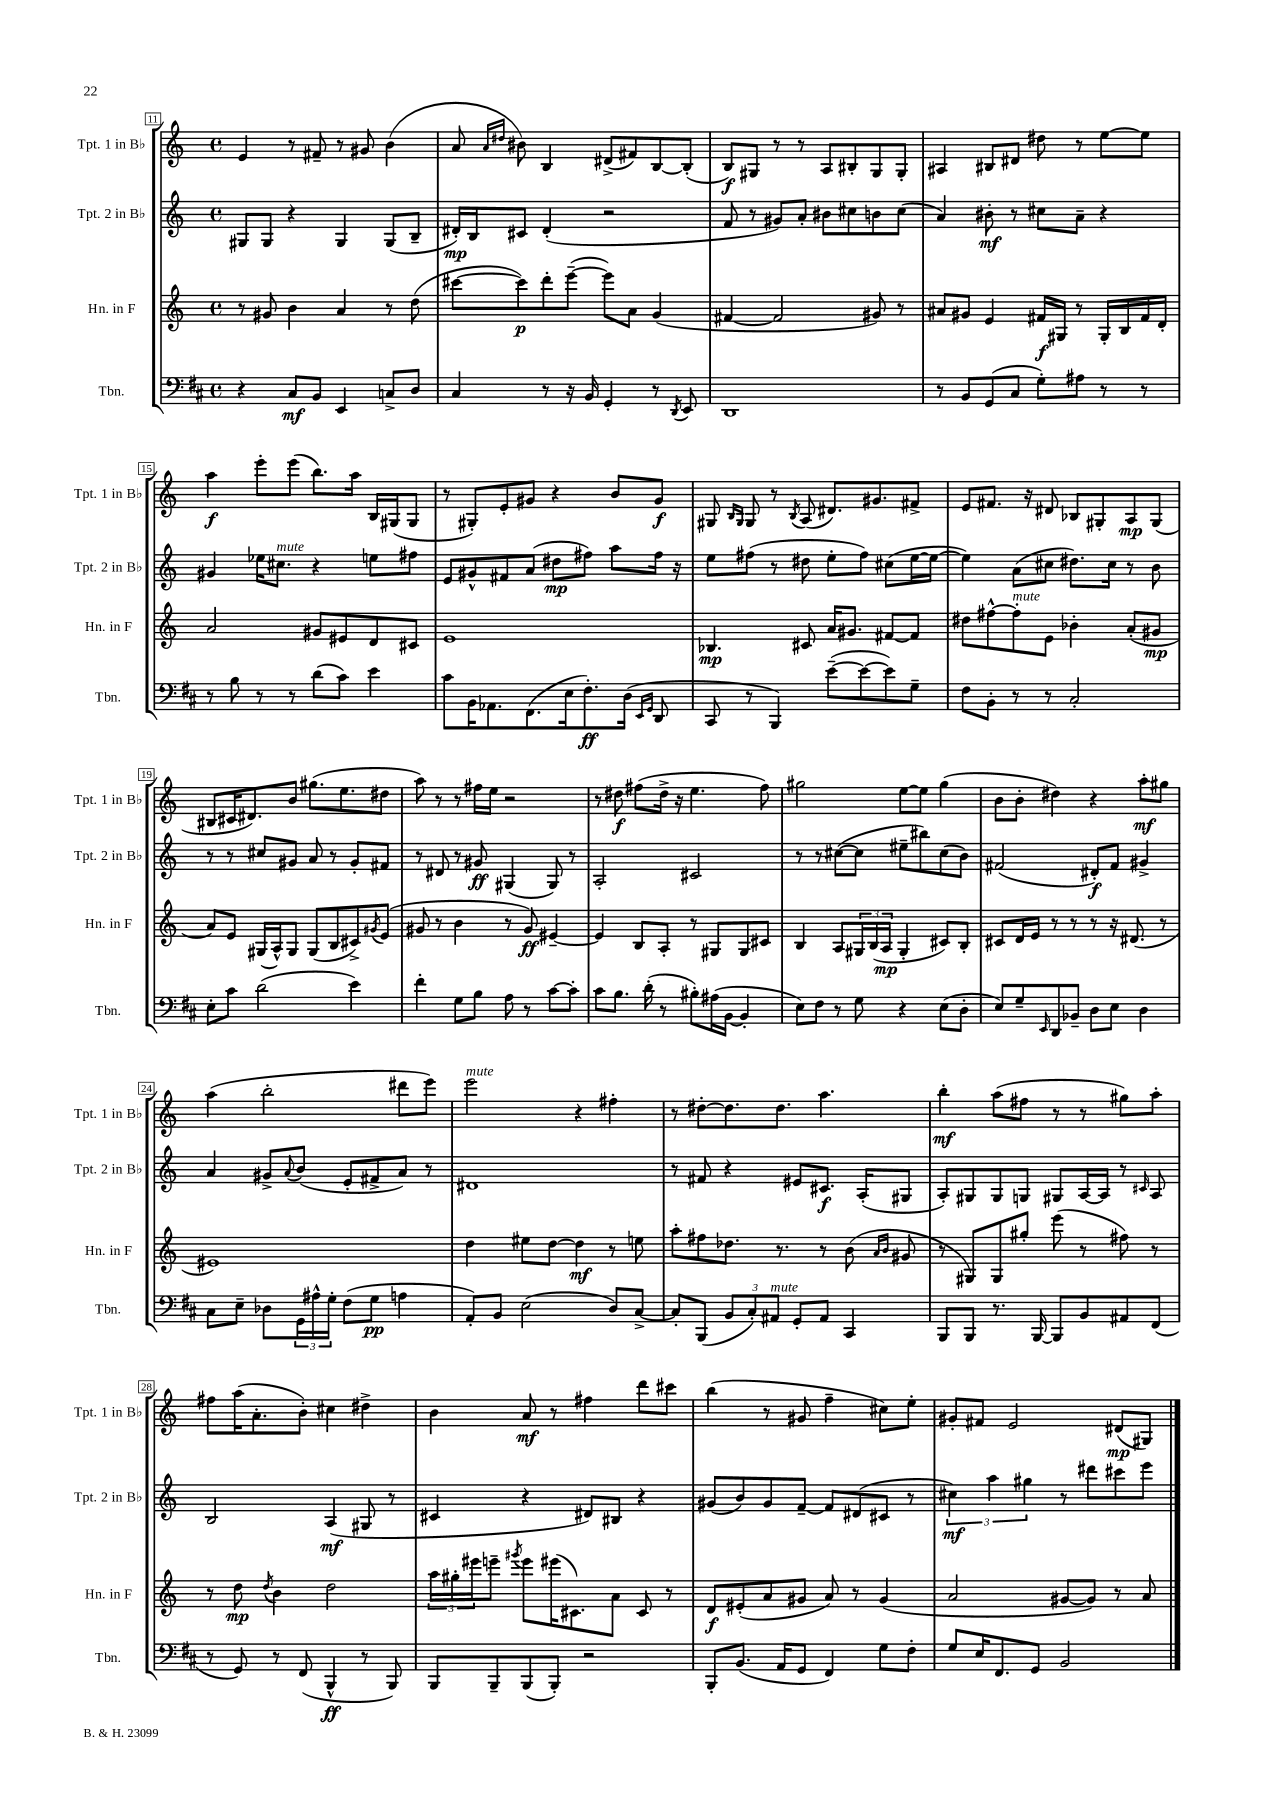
<<
\new StaffGroup <<
\new Staff = "s0" \with { instrumentName = "Tpt. 1 in Bb" shortInstrumentName = "Tpt. 1 in Bb" } {
    \clef treble \key c \major \defaultTimeSignature \time 4/4
    e'4 r8 fis'8-- r8 gis'8 b'4( |
    a'8 \grace { a'16 dis''16 } bis'8) b4 dis'8->( fis'8) b8~ b8-.( |
    b8\f) gis8 r8 r8 a8 bis8-. gis8 gis8-. |
    ais4 bis8 dis'8 dis''8 r8 e''8~ e''8 |
    a''4\f e'''8-. e'''8( b''8.) a''16 b16 gis16( gis8 |
    r8 gis8-.) e'8-. gis'8 r4 b'8 gis'8\f |
    gis8 \grace { b16 gis16 } gis8 r8 \acciaccatura { b8 } a8( dis'8.) gis'8. fis'8-> |
    e'8 fis'8. r16 dis'8 bes8 gis8-. a8\mp gis8( |
    bis8 cis'16 dis'8.) b'8 gis''8.( e''8. dis''8 |
    a''8) r8 r8 fis''16 e''16 r2 |
    r8 dis''8\f fis''8( dis''16-> r16 e''4. fis''8) |
    gis''2 e''8~ e''8 gis''4( |
    b'8 b'8-. dis''4) r4 a''8-.\mf gis''8 |
    a''4( b''2-. dis'''8 e'''8) |
    e'''2^\markup { \italic "mute" } r4 fis''4-. |
    r8 dis''8~-. dis''8. dis''8. a''4. |
    b''4-.\mf a''8( fis''8 r8 r8 gis''8) a''8-. |
    fis''8 a''16( a'8.-. b'8-.) cis''4 dis''4-> |
    b'4 a'8\mf r8 fis''4 d'''8 cis'''8 |
    b''4( r8 gis'8 f''4-- cis''8) e''8-. |
    gis'8-. fis'8 e'2 dis'8\mp( gis8) \bar "|." |
}
\new Staff = "s1" \with { instrumentName = "Tpt. 2 in Bb" shortInstrumentName = "Tpt. 2 in Bb" } {
    \clef treble \key c \major \defaultTimeSignature \time 4/4
    gis8 gis8 r4 gis4 gis8( b8-- |
    dis'16-.\mp) b16 cis'8 dis'4-.( r2 |
    f'8 r8 gis'8) a'8-. bis'8 cis''8 b'8 cis''8( |
    a'4) bis'8-.\mf r8 cis''8 a'8-- r4 |
    gis'4 ees''16 cis''8.^\markup { \italic "mute" } r4 e''8 fis''8 |
    e'8 gis'8-^ fis'8 a'8( dis''8\mp fis''8) a''8 fis''16 r16 |
    e''8 fis''8( r8 dis''8 e''8-. fis''8) cis''8( e''16~ e''16~ |
    e''4) a'8( cis''8 dis''8.) cis''16 r8 b'8 |
    r8 r8 cis''8 gis'8 a'8 r8 gis'8-. fis'8 |
    r8 dis'8 r8 gis'8\ff gis4( gis8) r8 |
    a2-. cis'2 |
    r8 r8 cis''8~( cis''8 eis''8-- bis''8) cis''8( b'8) |
    fis'2( dis'8-.\f) fis'8 gis'4-> |
    a'4 gis'8-> \appoggiatura { a'8 } b'8( e'8-. fis'8-> a'8) r8 |
    dis'1 |
    r8 fis'8 r4 eis'8 cis'8.\f a16-.( gis8 |
    a8-.) gis8 gis8 g8 gis8 a16~ a16 r8 \grace { cis'16 } a8 |
    b2 a4\mf( gis8 r8 |
    cis'4 r4 dis'8) bis8 r4 |
    gis'8( b'8) gis'8 f'8~-- f'8 dis'8( cis'8 r8 |
    \tuplet 3/2 { cis''4\mf) a''4 gis''4 } r8 dis'''8 cis'''8 e'''8 \bar "|." |
}
\new Staff = "s2" \with { instrumentName = "Hn. in F" shortInstrumentName = "Hn. in F" } {
    \clef treble \key c \major \defaultTimeSignature \time 4/4
    r8 gis'8 b'4 a'4 r8 d''8( |
    cis'''8~ cis'''8\p) d'''8-. e'''8~--( e'''8) a'8 g'4( |
    fis'4~ fis'2 gis'8) r8 |
    ais'8 gis'8 e'4 fis'16\f gis16 r8 gis16-. b16 fis'16 d'16-. |
    a'2 gis'8 eis'8 d'8 cis'8 |
    e'1 |
    bes4.\mp cis'8 a'16 gis'8. fis'8~ fis'8 |
    dis''8 fis''8~-^ fis''8-.^\markup { \italic "mute" } e'8 bes'4-. a'8-.( gis'8\mp |
    a'8) e'8 gis16( a16-^) gis8 gis8( b8 cis'8->) \acciaccatura { gis'8 } e'8( |
    gis'8 r8 b'4 r8 gis'8\ff) eis'4~-- |
    eis'4 b8 a8-. r8 gis8 gis8 cis'8 |
    b4 a8 \tuplet 3/2 { gis16 b16( a16\mp } gis4-. cis'8) b8-. |
    cis'8 d'16 e'16 r8 r8 r8 r16 dis'8.( r8 |
    eis'1) |
    d''4 eis''8 d''8~ d''4\mf r8 e''8 |
    a''8-. fis''8 des''8. r8. r8 b'8( \grace { a'16 b'16 } gis'8 |
    r8 gis8) gis8 gis''8-. e'''8( r8 fis''8) r8 |
    r8 d''8\mp \acciaccatura { d''8 } b'4 d''2 |
    \tuplet 3/2 { a''16 gis''16-. eis'''16 } e'''8-- \acciaccatura { gis'''8 } e'''8 eis'''16( cis'8.) a'8 cis'8 r8 |
    d'8\f eis'8-.( a'8 gis'8 a'8) r8 gis'4( |
    a'2 gis'8~ gis'8) r8 a'8 \bar "|." |
}
\new Staff = "s3" \with { instrumentName = "Tbn." shortInstrumentName = "Tbn." } {
    \clef bass \key d \major \defaultTimeSignature \time 4/4
    r4 cis8\mf b,8 e,4 c8-> d8 |
    cis4 r8 r16 b,16 g,4-. r8 \acciaccatura { d,8 } e,8 |
    d,1 |
    r8 b,8 g,8( cis8 g8-.) ais8 r8 r8 |
    r8 b8 r8 r8 d'8( cis'8) e'4 |
    cis'8 b,16 aes,8. fis,8.( e16 fis8.-.\ff) d16( \grace { e,16 g,16 } d,8 |
    cis,8 r8 b,,4) e'8~--( e'8~ e'8) g8-- |
    fis8 b,8-. r8 r8 cis2-. |
    e8-. cis'8 d'2( e'4) |
    fis'4-. g8 b8 a8 r8 cis'8~ cis'8-. |
    cis'8 b8. d'16-.( r8 bis8-.) ais16( b,16~ b,4-. |
    e8) fis8 r8 g8 r4 e8( d8-. |
    e8) g8-- \grace { e,16 } d,8 bes,8-- d8 e8 d4 |
    cis8 e8-- des8 \tuplet 3/2 { g,16 ais16-^ g16-. } fis8( g8\pp a4 |
    a,8-.) b,8 e2( d8) cis8~-> |
    cis8-. b,,8( \tuplet 3/2 { b,8 cis8-.) ais,8^\markup { \italic "mute" } } g,8-. ais,8 cis,4 |
    b,,8 b,,8 r8. b,,16~ b,,8 b,8 ais,8 fis,8( |
    r8 g,8) r8 fis,8( b,,4-^\ff r8 b,,8) |
    b,,8 b,,8-- b,,8( b,,8-.) r2 |
    b,,8-. b,8.( a,16 g,8 fis,4) g8 fis8-. |
    g8 e16 fis,8. g,8 b,2 \bar "|." |
}
>>
>>
\layout { \context { \Score currentBarNumber = #11 \override BarNumber.stencil = #(make-stencil-boxer 0.1 0.3 ly:text-interface::print) } }
